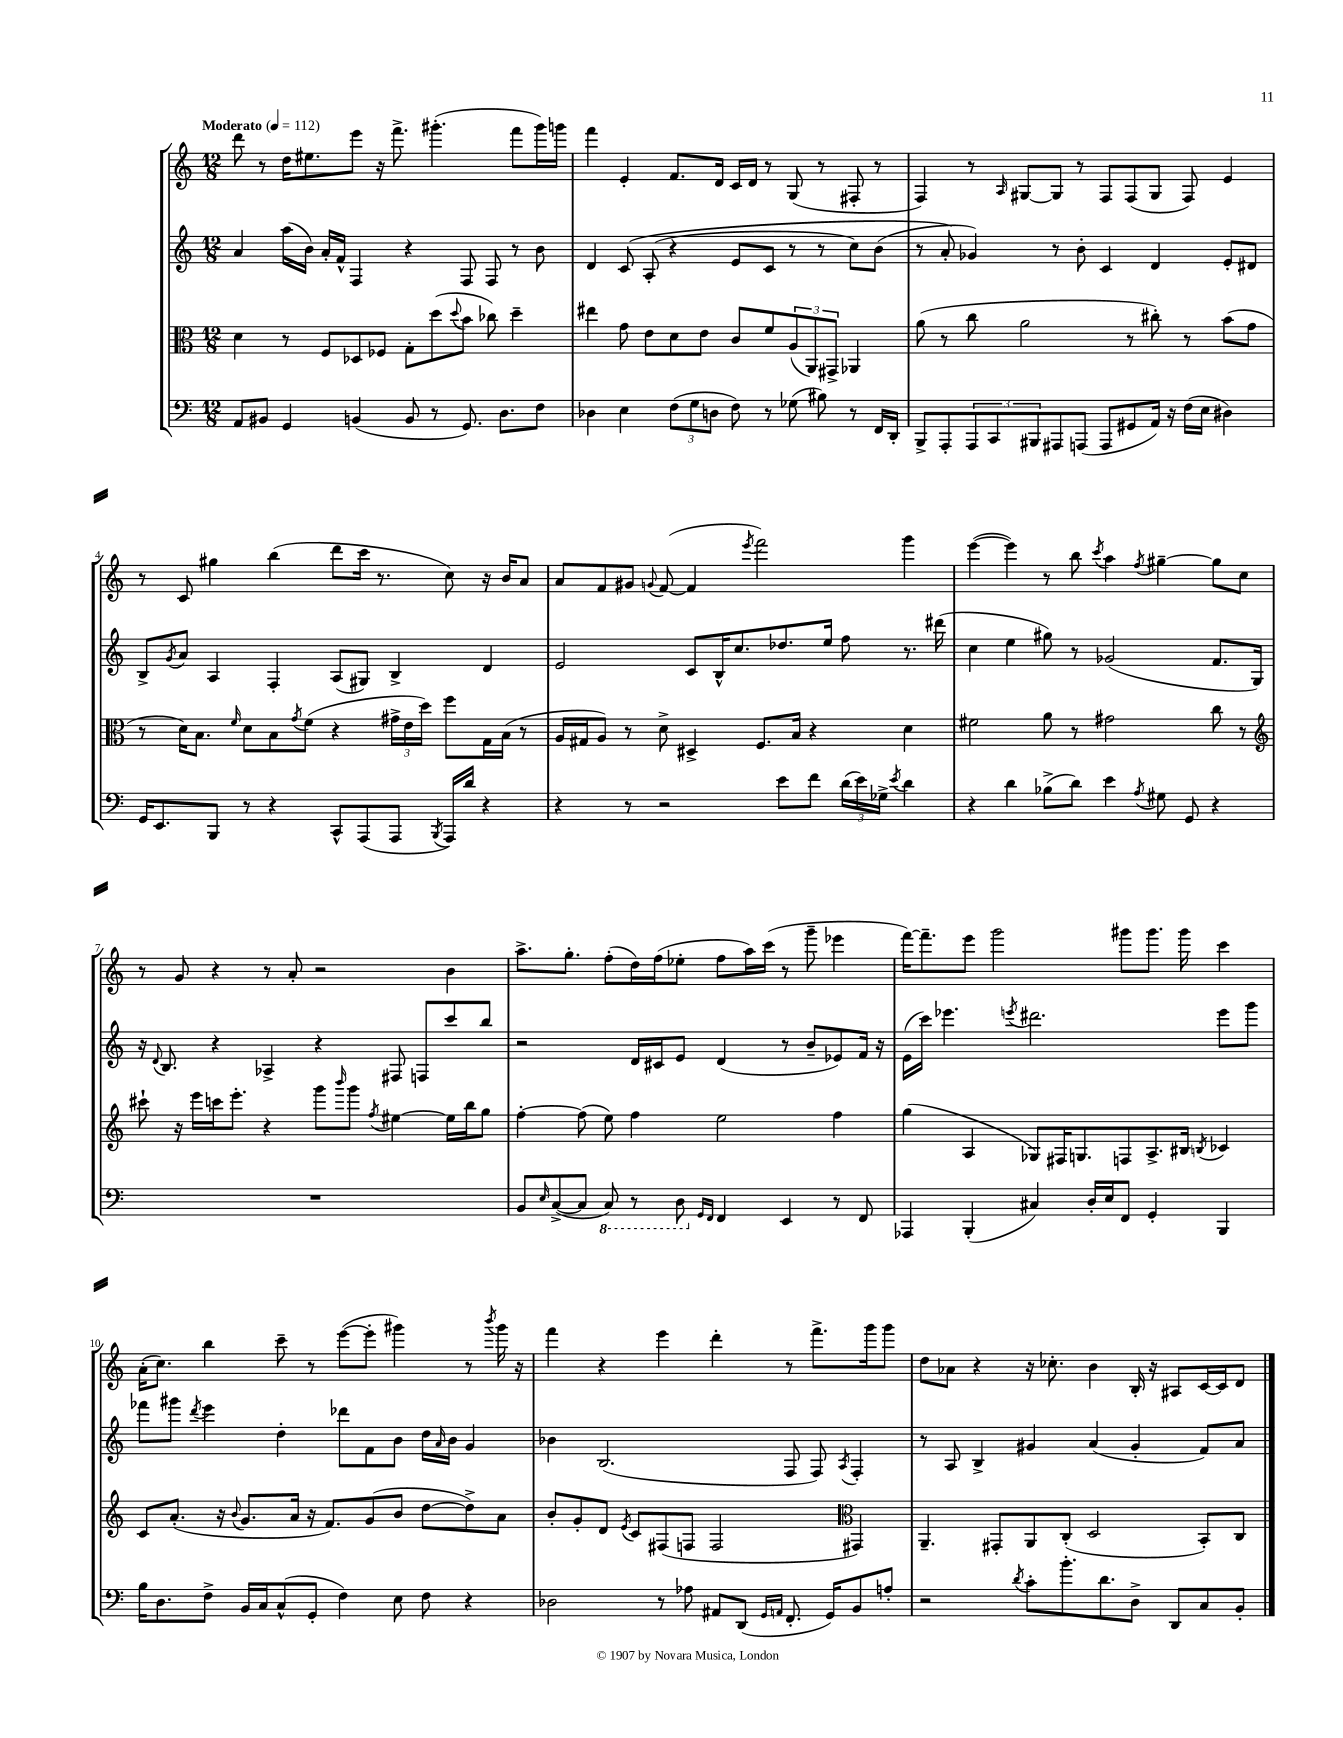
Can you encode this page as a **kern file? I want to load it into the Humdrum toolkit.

**kern	**kern	**kern	**kern
*staff4	*staff3	*staff2	*staff1
*clefF4	*clefC3	*clefG2	*clefG2
*k[]	*k[]	*k[]	*k[]
*M12/8	*M12/8	*M12/8	*M12/8
*MM112	*MM112	*MM112	*MM112
8AA/L	4d\	4a/	8ddd\
8BB#/J	.	.	8r
4GG/	8r	(16aa\LL	16dd\LK
.	.	16b\JJ)	8.ee#\
.	8F/L	16a'/LL	.
.	.	16f^^/JJ	.
(4BB/	8D-/	4F/	8eee\J
.	8F-/J	.	16r
.	.	.	8.fff^\
8BB/	8G'\L	4r	.
8r	(8dd\	.	(4.ggg#'\
.	8qqdd/	.	.
8.GG/)	8b\J	8F/	.
.	8cc-\)	8F/	.
8.D\L	.	.	.
.	4dd~\	8r	8fff\L
8F\J	.	8b\	16ggg#\L)
.	.	.	16ggg\JJ
=	=	=	=
4D-\	4ee#\	4d/	4fff\
4E\	8g\	&(8c/	4e'/
.	8e\L	(8A'/	.
(12F\L	8d\	4r	8.f/L
12G\	.	.	.
.	8e\J	.	.
12D\J	.	.	.
.	.	.	16d/Jk
8F\)	8c/L	8e/L	16c/LL
.	.	.	16d/JJ
8r	8f/	8c/J	8r
(8G-\	(12A/	8r	(8G/
.	12AA/)	.	.
8B#\)	.	8r	8r
.	12GG#^/J	.	.
8r	4AA-/	8cc\L)	8F#'/
16FF/LL	.	(8b\J	8r
16DD'/JJ	.	.	.
=	=	=	=
8BBB^/L	(8a\	8r	4F/)
8AAA'/	8r	8a'/&)	.
12AAA/	8cc\	4g-/)	8r
12CC/	.	.	.
.	.	.	16qqA/
.	2a\	.	[8G#/L
12BBB#/	.	.	.
8AAA#/	.	8r	8G#/]J
(8AAA/J	.	8b'\	8r
8AAA/L	.	4c/	8F/L
8GG#/	8r	.	(8F/
16AA/Jk)	8cc#'\)	4d/	8G#/J
16r	.	.	.
(16F\LL	8r	.	8F/)
16E\JJ	.	.	.
4D#\)	(8b\L	8e'/L	4e/
.	8g\J	8d#/J	.
=	=	=	=
16GG/LK	8r	8B^/L	8r
8.EE/	.	.	.
.	.	8qg/	.
.	16d\LK)	8a/J	8c/
.	8.B\J	.	.
8BBB/J	.	4A/	4gg#\
.	16qqf/	.	.
8r	8d\L	.	.
4r	8B\	4F'/	(4bb\
.	8qg/	.	.
.	(8f\J	.	.
8CC^^/L	4r	(8A/L	8ddd\L
(8AAA/	.	8G#/J)	16ccc\Jk
.	.	.	8.r
8AAA/J	24g#^\LL	4B^/	.
.	24e\	.	.
.	24dd\JJ)	.	.
8qBBB/	.	.	.
16AAA/LL)	8ff\L	.	8cc\)
16d/JJ	.	.	.
4r	16G\L	4d/	16r
.	(16B\JJ	.	16b/LK
.	8r	.	8a/J
=	=	=	=
4r	16A/LL	2e/	8a/L
.	16G#/J	.	.
.	8A/J)	.	8f/
8r	8r	.	8g#/J
.	.	.	8qqg/
2r	8d^\	.	([8f/
.	4D#^/	8c/L	4f/]
.	.	16B^^/K	.
.	.	8.cc/	.
.	.	.	8qeee/
.	8.F/L	.	2fff\)
8e\L	.	8.dd-/	.
.	16B/Jk	.	.
8f\J	4r	.	.
.	.	16ee/Jk	.
(24d\LL	.	8ff\	.
24e\)	.	.	.
24G-^\JJ	.	.	.
8qe/	.	.	.
4d\	4d\	8.r	4ggg\
.	.	(16ddd#\	.
=	=	=	=
4r	2f#\	4cc\	([4eee\
4d\	.	4ee\	4eee\])
(8B-^\L	8a\	8gg#\)	8r
8d\J)	8r	8r	8bb\
.	.	.	8qccc/
4e\	2g#\	(2g-/	4aa\
8qA/	.	.	8qff/
8G#\	.	.	[4gg#~\
8GG/	.	.	.
4r	8cc\	8.f/L	8gg#\]L
.	8r	.	8cc\J
.	.	16G/Jk)	.
=	=	=	=
*	*clefG2	*	*
1.r	8ccc#`\	16r	8r
.	.	8qqd/	.
.	.	8.B/	.
.	16r	.	8g/
.	16eee\LL	.	.
.	16ccc\J	4r	4r
.	8.eee'\J	.	.
.	4r	4A-^/	8r
.	.	.	8a'/
.	8ggg\L	4r	2r
.	16qqbbb/	.	.
.	8ggg\J	.	.
.	8qff/	.	.
.	[4ee#\	8F#/	.
.	.	8F/L	.
.	16ee#\]LL	8ccc/	4b\
.	16bb\J	.	.
.	8gg\J	8bb/J	.
=	=	=	=
8BB/L	[4ff'\	2r	8.aa^\L
16qqE/	.	.	.
([8C^/	.	.	.
.	.	.	8.gg'\J
8C/]J	(8ff\]	.	.
8CC/)	8ee\)	.	(8ff'\L
8r	4ff\	16d/LL	16dd\L)
.	.	16c#/J	(16ff\J
8DD\	.	8e/J	8ee-'\J
16qqGG/LL	.	.	.
16qqFF/JJ	.	.	.
4FF/	2ee\	(4d/	8ff\L
.	.	.	16aa\L)
.	.	.	(16ccc\JJ
4EE/	.	8r	8r
.	.	8b~/L	8ggg~\
8r	4ff\	8e-/)	4eee-\
8FF/	.	16f/Jk	.
.	.	16r	.
=	=	=	=
4AAA-/	(4gg\	(16e\LL	[16fff\LK)
.	.	16ccc\JJ)	8.fff~\]
.	.	4.eee-\	.
(4BBB'/	4A/	.	8eee\J
.	.	.	2ggg\
.	.	8qeee/	.
4C#/)	8G-/L)	2.ddd#\	.
.	16F#/K	.	.
.	8.G/	.	.
16D'/LL	.	.	.
16E/J	.	.	.
8FF/J	8F/	.	8ggg#\L
4GG'/	8.A^/	.	8.ggg#\J
.	16B#/Jk	.	16ggg#\
.	8qB/	.	.
4BBB/	4c-/	8eee\L	4ccc\
.	.	8ggg\J	.
=	=	=	=
16B\LK	8c/L	8fff-\L	(16a'\LK
8.D\	.	.	8.cc\J)
.	(8.a'/J	8ggg#\J	.
.	.	8qddd/	.
8F^\J	.	4eee\	4bb\
.	16r	.	.
.	8qqb/	.	.
16BB/LL	8.g/L	.	.
16C/J	.	.	.
(8C^^/	.	4dd'\	8ccc~\
.	16a/Jk	.	.
8GG'/J	16r	.	8r
.	8.f/L)	.	.
4F\)	.	8ddd-\L	([8eee\L
.	(8g/	8f\	8eee'\]J
8E\	8b/J	8b\J	4ggg#\)
8F\	[8dd\L	16dd\LL	.
.	.	16qqa/	.
.	.	16b\JJ	.
4r	8dd^\])	4g/	8r
.	.	.	8qbbb/
.	8a\J	.	16ggg#\
.	.	.	16r
=	=	=	=
2D-\	8b'/L	4b-\	4fff\
.	8g'/	.	.
.	8d/J	(2.B/	4r
.	8qe/	.	.
.	8c/L	.	.
8r	(8F#/	.	4eee\
8A-\	8F/J	.	.
8AA#/L	2F/	.	4ddd'\
(8DD/J	.	.	.
16qqGG/LL	.	.	.
16qqAA/JJ	.	.	.
8.FF'/	.	8F/	8r
.	.	8F/)	8.fff^\L
16GG/LK)	.	.	.
*	*clefC3	*	*
.	.	8qA/	.
8BB/	4GG#/)	4F'/	.
.	.	.	16ggg\k
8A'/J	.	.	8ggg\J
=	=	=	=
2r	4.AA~/	8r	8dd\L
.	.	8A/	8a-\J
.	.	4B^/	4r
.	8GG#'/L	.	.
8qd/	.	.	.
8c'\L	8AA/	4g#/	16r
.	.	.	8.cc-'\
8.b'\	(8C'/J	.	.
.	2D/	(4a/	4b\
8.d\	.	.	.
8D^\J	.	4g#'/	16B'/
.	.	.	16r
8DD/L	.	.	8A#/L
8C/	8BB'/L)	8f/L)	[16c/L
.	.	.	16c/]J
8BB'/J	8C/J	8a/J	8d/J
==	==	==	==
*-	*-	*-	*-
